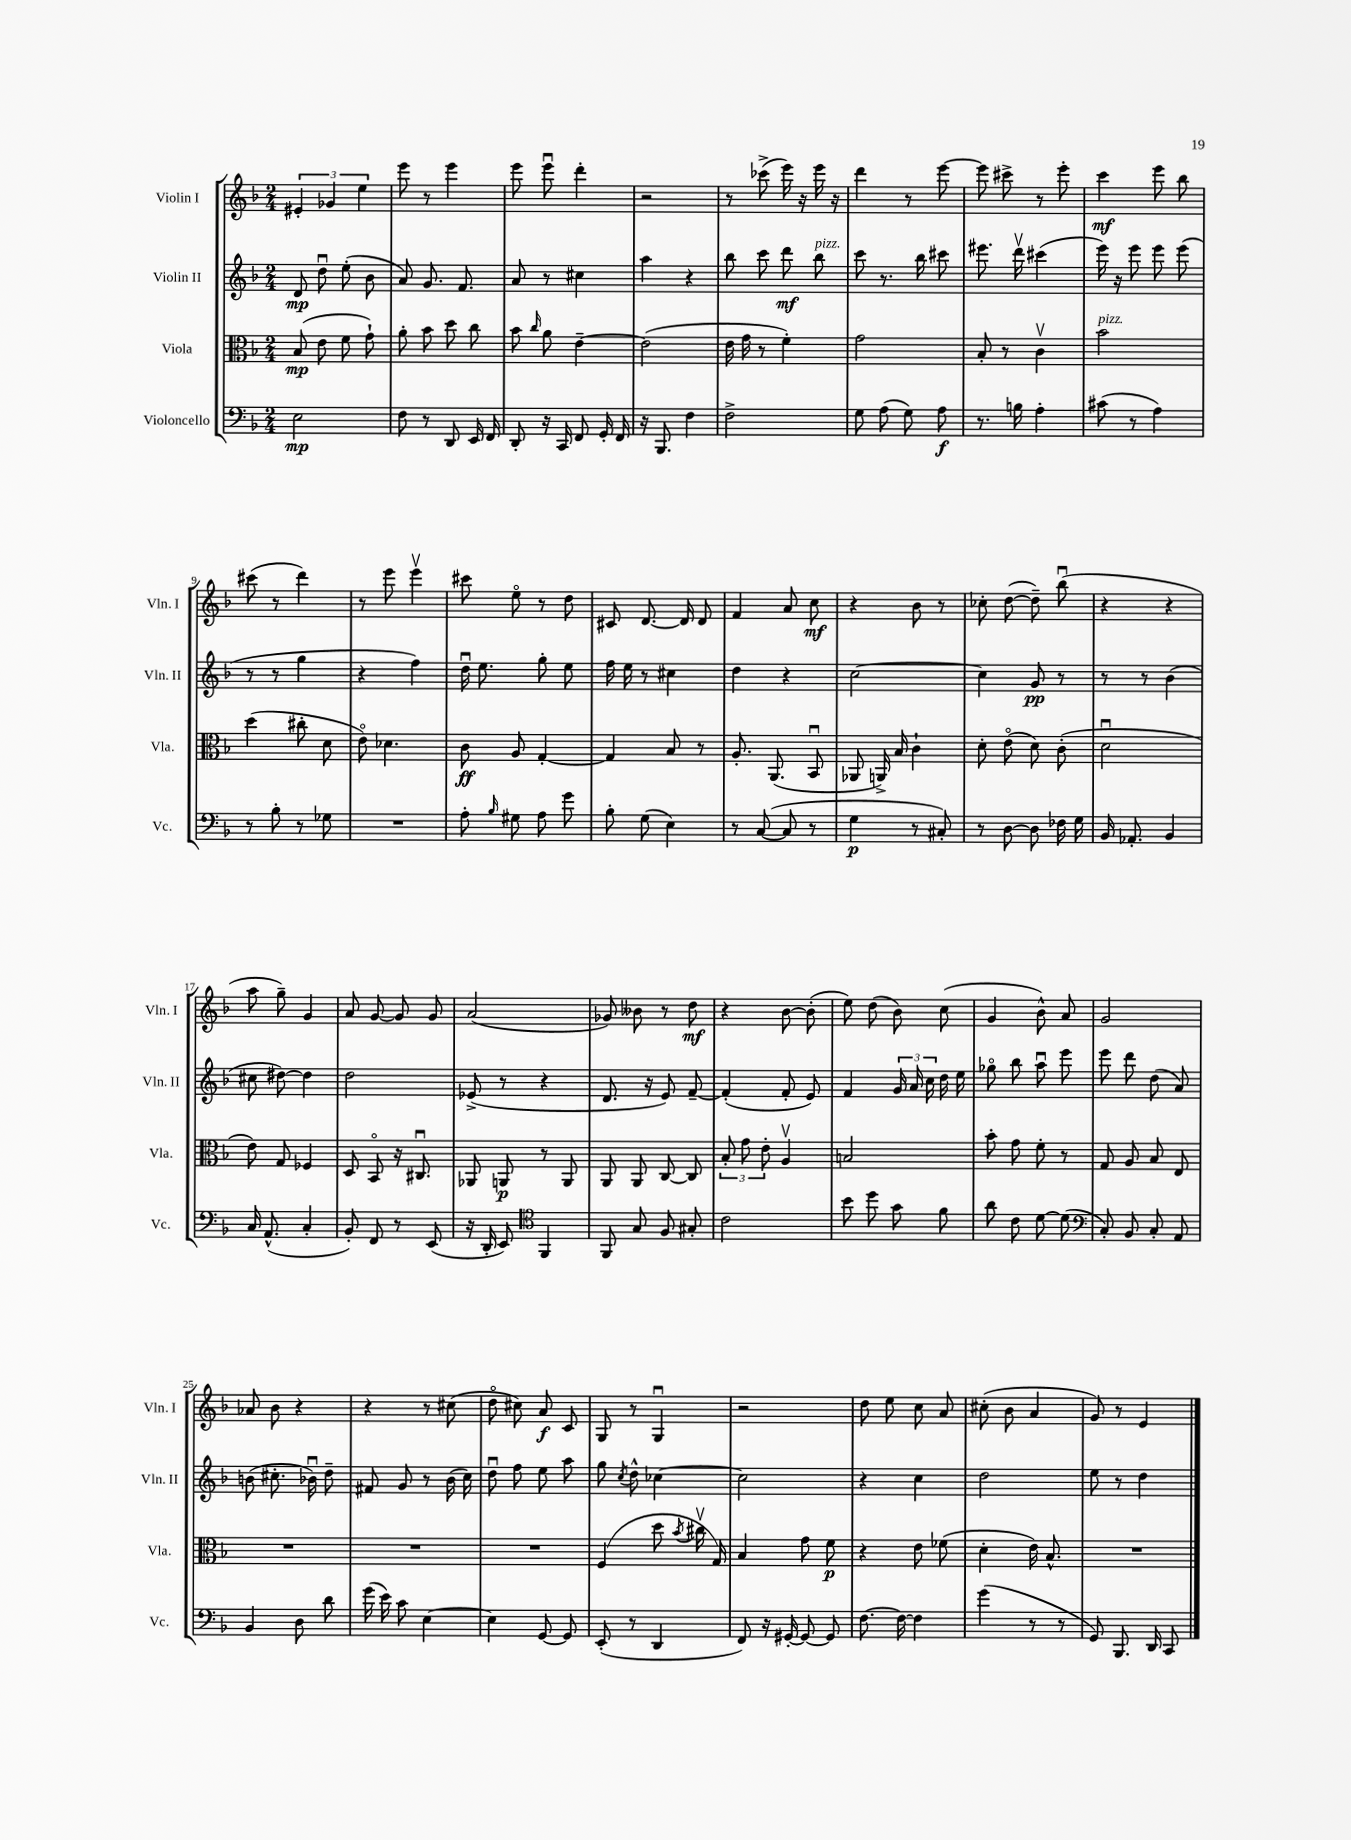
<<
\new StaffGroup <<
\new Staff = "s0" \with { instrumentName = "Violin I" shortInstrumentName = "Vln. I" } {
    \clef treble \key f \major \numericTimeSignature \time 2/4
    \autoBeamOff \tuplet 3/2 { eis'4-. ges'4 e''4 } |
    e'''8 r8 e'''4 |
    e'''8 e'''8\downbow d'''4-. |
    r2 |
    r8 ces'''8->( e'''16) r16 e'''16 r16 |
    d'''4 r8 e'''8~ |
    e'''8 cis'''8-> r8 e'''8-. |
    c'''4\mf e'''8 bes''8 |
    cis'''8( r8 d'''4) |
    r8 e'''8 e'''4\upbow |
    cis'''8 e''8\flageolet r8 d''8 |
    cis'8 d'8.~ d'16 d'8 |
    f'4 a'8 c''8\mf |
    r4 bes'8 r8 |
    ces''8-. d''8~( d''8--) bes''8\downbow( |
    r4 r4 |
    a''8 g''8--) g'4 |
    a'8 g'8~ g'8 g'8 |
    a'2( |
    ges'8) beses'8 r8 d''8\mf |
    r4 bes'8~ bes'8-.( |
    e''8) d''8( bes'8) c''8( |
    g'4 bes'8-^) a'8 |
    g'2 |
    aes'8 bes'8 r4 |
    r4 r8 cis''8( |
    d''8\flageolet cis''8) a'8\f c'8 |
    g8 r8 g4\downbow |
    r2 |
    d''8 e''8 c''8 a'8 |
    cis''8-.( bes'8 a'4 |
    g'8) r8 e'4 \bar "|." |
}
\new Staff = "s1" \with { instrumentName = "Violin II" shortInstrumentName = "Vln. II" } {
    \clef treble \key f \major \numericTimeSignature \time 2/4
    \autoBeamOff d'8\mp d''8\downbow e''8-.( bes'8 |
    a'8) g'8. f'8. |
    a'8 r8 cis''4 |
    a''4 r4 |
    bes''8 c'''8 d'''8\mf bes''8^\markup { \italic "pizz." } |
    c'''8 r8. bes''16 cis'''8 |
    eis'''8. d'''16\upbow cis'''4( |
    e'''16) r16 e'''8 e'''8 e'''8( |
    r8 r8 g''4 |
    r4 f''4) |
    d''16\downbow e''8. g''8-. e''8 |
    f''16 e''16 r8 cis''4 |
    d''4 r4 |
    c''2~ |
    c''4 g'8\pp r8 |
    r8 r8 bes'4( |
    cis''8 dis''8~) dis''4 |
    d''2 |
    ees'8->( r8 r4 |
    d'8. r16 e'8) f'8~-- |
    f'4-.( f'8-. e'8) |
    f'4 \tuplet 3/2 { g'16 a'16 c''16 } d''16 e''16 |
    ges''8\flageolet bes''8 a''8\downbow e'''8 |
    e'''8 d'''8 d''8( a'8) |
    b'8( cis''8.-. bes'16\downbow) d''8-- |
    fis'8 g'8 r8 bes'16( c''16) |
    d''8\downbow f''8 e''8 a''8 |
    g''8 \acciaccatura { c''8 } d''8-^ ces''4~ |
    ces''2 |
    r4 c''4 |
    d''2 |
    e''8 r8 d''4 \bar "|." |
}
\new Staff = "s2" \with { instrumentName = "Viola" shortInstrumentName = "Vla." } {
    \clef alto \key f \major \numericTimeSignature \time 2/4
    \autoBeamOff bes8\mp( e'8 f'8 g'8-!) |
    a'8-. bes'8 d''8 c''8 |
    bes'8 \grace { c''16 } a'8 e'4~-- |
    e'2( |
    e'16 g'16 r8 f'4-.) |
    g'2 |
    bes8-. r8 c'4\upbow |
    bes'2^\markup { \italic "pizz." } |
    d''4( cis''8-. d'8 |
    e'8\flageolet) des'4. |
    c'8\ff a8 g4~-. |
    g4 bes8 r8 |
    a8.-. a,8.( bes,8\downbow |
    aes,8 a,16->) bes16 c'4-! |
    d'8-. e'8\flageolet( d'8) c'8-.( |
    d'2\downbow |
    e'8) g8 fes4 |
    d8 bes,8\flageolet r16 cis8.\downbow |
    aes,8 a,8\p r8 a,8 |
    a,8 a,8 c8~ c8 |
    \tuplet 3/2 { bes8-. g'8 e'8-. } a4\upbow |
    b2 |
    bes'8-. g'8 f'8-. r8 |
    g8 a8 bes8 e8 |
    R2 |
    R2 |
    R2 |
    f4( d''8 \acciaccatura { bes'8 } cis''16\upbow g16) |
    bes4 g'8 f'8\p |
    r4 e'8 fes'8( |
    d'4-. e'16) bes8.-^ |
    R2 \bar "|." |
}
\new Staff = "s3" \with { instrumentName = "Violoncello" shortInstrumentName = "Vc." } {
    \clef bass \key f \major \numericTimeSignature \time 2/4
    \autoBeamOff e2\mp |
    f8 r8 d,8 e,16 f,16 |
    d,8-. r16 c,16 f,8 g,16-. f,16 |
    r16 bes,,8. f4 |
    f2-> |
    g8 a8( g8) a8\f |
    r8. b16 a4-. |
    cis'8( r8 a4) |
    r8 bes8-. r8 ges8 |
    R2 |
    a8-. \grace { bes16 } gis8 a8 g'8 |
    bes8-. g8( e4) |
    r8 c8~( c8 r8 |
    g4\p r8 cis8-.) |
    r8 d8~ d8 fes16 g16 |
    bes,16 aes,8.-. bes,4 |
    c16 a,8.-^( c4-. |
    bes,8-.) f,8 r8 e,8( |
    r16 d,16-. e,8) \clef tenor f,4 |
    f,8 g8 f8 gis8-. |
    c'2 |
    bes'8 d''8 g'8 f'8 |
    a'8 c'8 d'8~ d'8( |
    \clef bass c8-.) bes,8 c8-. a,8 |
    bes,4 d8 d'8 |
    g'16( e'16) c'8 e4~ |
    e4 g,8~ g,8 |
    e,8-.( r8 d,4 |
    f,8) r16 gis,16~-. gis,8~ gis,8 |
    f8.~ f16~ f4 |
    g'4( r8 r8 |
    g,8) bes,,8. d,16 c,8 \bar "|." |
}
>>
>>
